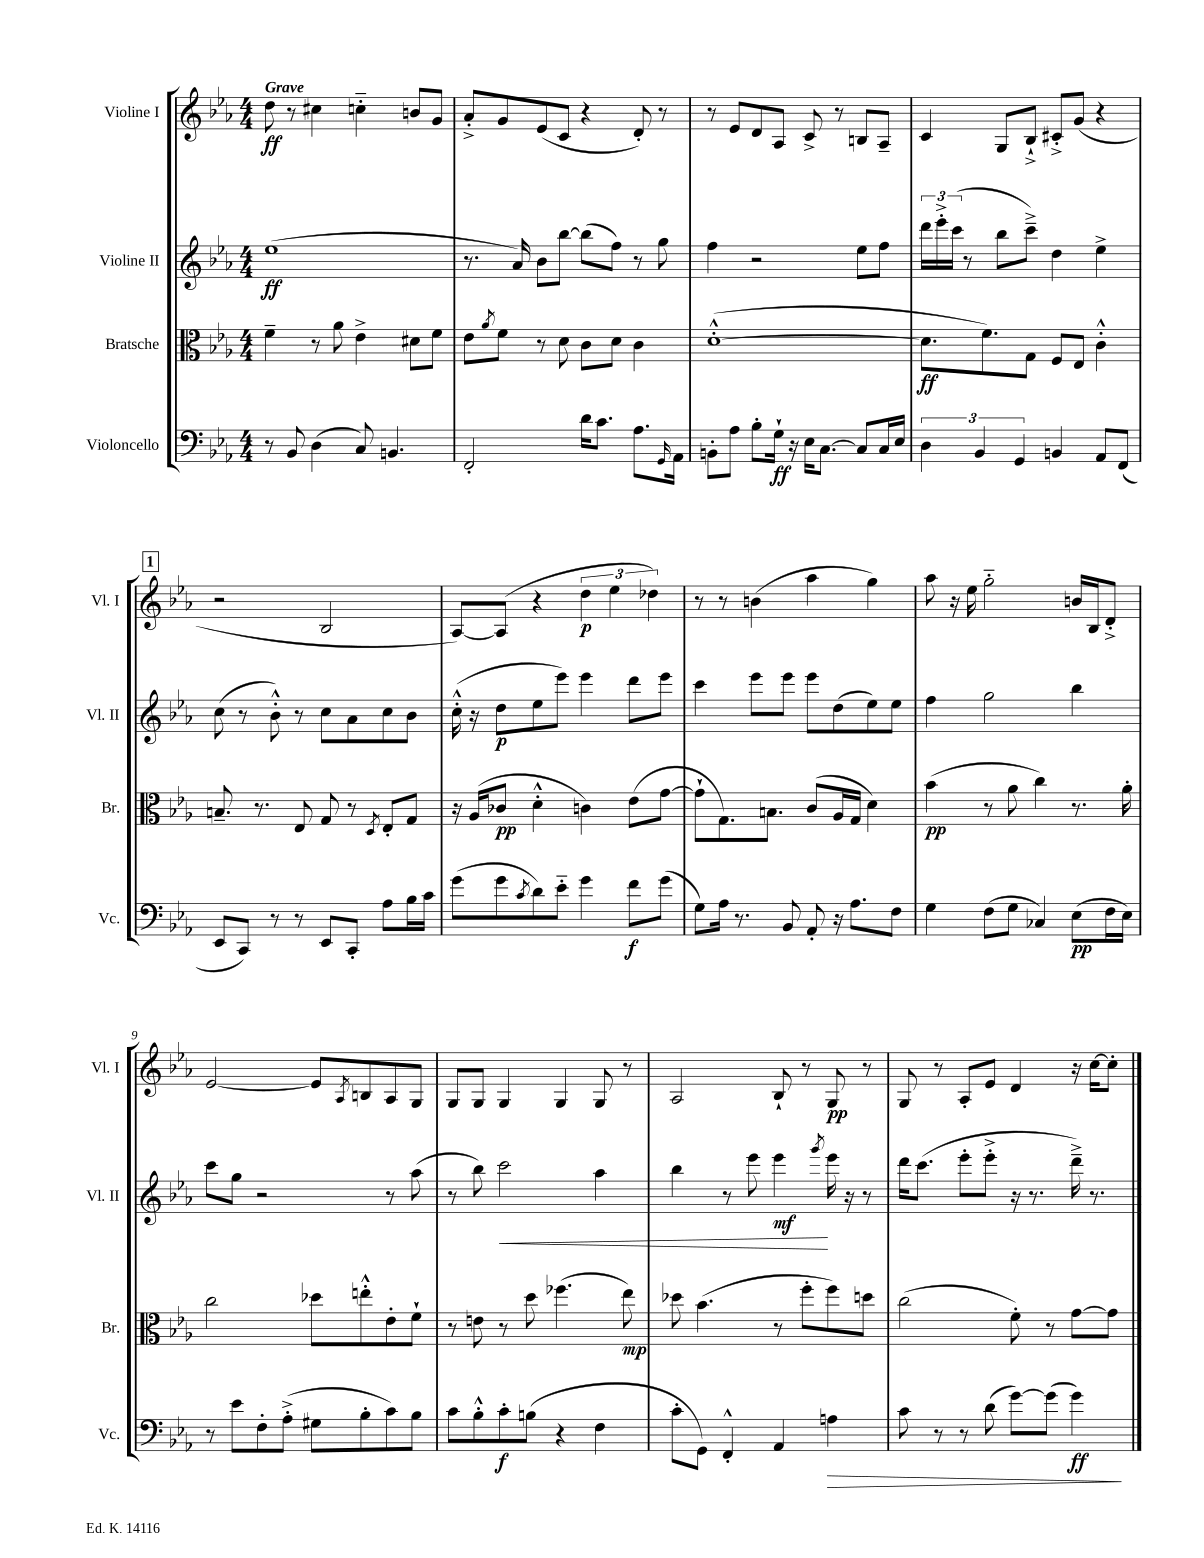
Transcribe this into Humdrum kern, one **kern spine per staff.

**kern	**kern	**kern	**kern
*staff4	*staff3	*staff2	*staff1
*clefF4	*clefC3	*clefG2	*clefG2
*k[b-e-a-]	*k[b-e-a-]	*k[b-e-a-]	*k[b-e-a-]
*M4/4	*M4/4	*M4/4	*M4/4
8r	4f~\	(1ee-	8dd\
8BB-/	.	.	8r
(4D\	8r	.	4cc#\
.	8a-\	.	.
8C/)	4e-^\	.	4cc'~\
4.BB/	.	.	.
.	8d#\L	.	8b/L
.	8f\J	.	8g/J
=	=	=	=
2FF'/	8e-\L	8.r	8a-'^/L
.	8qa-/	.	.
.	8f\J	.	8g/
.	.	16a-/)	.
.	8r	8b-\L	(8e-/
.	8d\	[8bb-\J	8c/J
16d\LK	8c\L	(8bb-\]L	4r
8.c\J	.	.	.
.	8d\J	8ff\J)	.
8.A-\L	4c\	8r	8d'/)
.	.	8gg\	8r
16qqGG/	.	.	.
16AA-\Jk	.	.	.
=	=	=	=
8BB'\L	([1d'^^	4ff\	8r
8A-\J	.	.	8e-/L
8B-'\L	.	2r	8d/
16G`\Jk	.	.	8A-/J
16r	.	.	.
16E-\LK	.	.	8c^/
[8.C\J	.	.	.
.	.	.	8r
8C/]L	.	8ee-\L	8B/L
16C/L	.	8ff\J	8A-~/J
16E-/JJ	.	.	.
=	=	=	=
6D\	8.d\]L	24ddd\LL	4c/
.	.	24eee-'^\	.
.	.	(24ccc\JJ	.
.	.	8r	.
6BB-/	.	.	.
.	8.f\)	.	.
.	.	8bb-\L	8G/L
6GG/	.	.	.
.	8G\J	8ccc~^\J)	8B-`^/J
4BB/	8F/L	4dd\	8c#'^/L
.	8E-/J	.	(8g/J
8AA-/L	4c'^^\	4ee-^\	4r
(8FF/J	.	.	.
=	=	=	=
8EE-/L	8.B~/	(8cc\	2r
8CC/J)	.	8r	.
.	8.r	.	.
8r	.	8b-'^^\)	.
8r	8E-/	8r	.
8EE-/L	8G/	8cc\L	2B-/
8CC'/J	8r	8a-\	.
.	8qD/	.	.
8A-\L	8E-'/L	8cc\	.
16B-\L	8G/J	8b-\J	.
16c\JJ	.	.	.
=	=	=	=
(8g\L	16r	(16cc'^^\	[8A-/L)
.	(16A-/LK	16r	.
8g\	8c-/J	8dd\L	(8A-/]J
8qc/	.	.	.
8d\)	4d'^^\	8ee-\	4r
8e-'~\J	.	8eee-\J)	.
4g\	4c\)	4eee-\	6dd\
.	.	.	6ee-\
8f\L	(8e-\L	8ddd\L	.
.	.	.	6dd-\)
(8g\J	[8g\J	8eee-\J	.
=	=	=	=
8G\L)	8g`\]L	4ccc\	8r
16A-\Jk	8.G\)	.	8r
8.r	.	.	.
.	.	8eee-\L	(4b\
.	8.B\J	.	.
8BB-/	.	8eee-\J	.
8AA-'/	(8c/L	8eee-\L	4aa-\
16r	16A-/L	(8dd\	.
8.A-\L	16G/JJ	.	.
.	4d\)	8ee-\)	4gg\)
8F\J	.	8ee-\J	.
=	=	=	=
4G\	(4b-\	4ff\	8aa-\
.	.	.	16r
.	.	.	16ee-\
(8F\L	8r	2gg\	2gg'~\
8G\J	8a-\	.	.
4C-/)	4cc\)	.	.
(8E-\L	8.r	4bb-\	16b/LL
.	.	.	16B-/J
16F\L	.	.	8d'^/J
16E-\JJ)	16a-'\	.	.
=	=	=	=
8r	2cc\	8ccc\L	[2e-/
8e-\L	.	8gg\J	.
8F'\	.	2r	.
(8A-'^\J	.	.	.
8G#\L	8dd-\L	.	8e-/]L
.	.	.	8qA-/
8B-'\	8ee'^^\	.	8B/
8c\)	8e-'\	8r	8A-/
8B-\J	8f`\J	(8aa-\	8G/J
=	=	=	=
8c\L	8r	8r	8G/L
8B-'^^\	8e\	8bb-\)	8G/J
8c'\	8r	2ccc\	4G/
(8B\J	8dd\	.	.
4r	(4.ff-\	.	4G/
4F\	.	4aa-\	8G/
.	8ee-\)	.	8r
=	=	=	=
8c'\L	8dd-\	4bb-\	2A-/
8GG\J)	(4.b-\	.	.
4FF'^^/	.	8r	.
.	.	8eee-\	.
4AA-/	8r	4eee-\	8B-`/
.	8ff'\L	.	8r
.	.	8qggg/	.
4A\	8ff\)	16eee-\	8G/
.	.	16r	.
.	8dd\J	8r	8r
=	=	=	=
8c\	(2cc\	16ddd\LK	8G/
.	.	(8.ccc\J	.
8r	.	.	8r
8r	.	8eee-'\L	8A-'/L
(8d\	.	8eee-'^\J	8e-/J
[8g\L)	8f'\)	16r	4d/
.	.	8.r	.
(8g\]J	8r	.	.
4g\)	[8g\L	16ddd~^\)	16r
.	.	8.r	[16cc\LK
.	8g\]J	.	8cc'\]J
==	==	==	==
*-	*-	*-	*-
